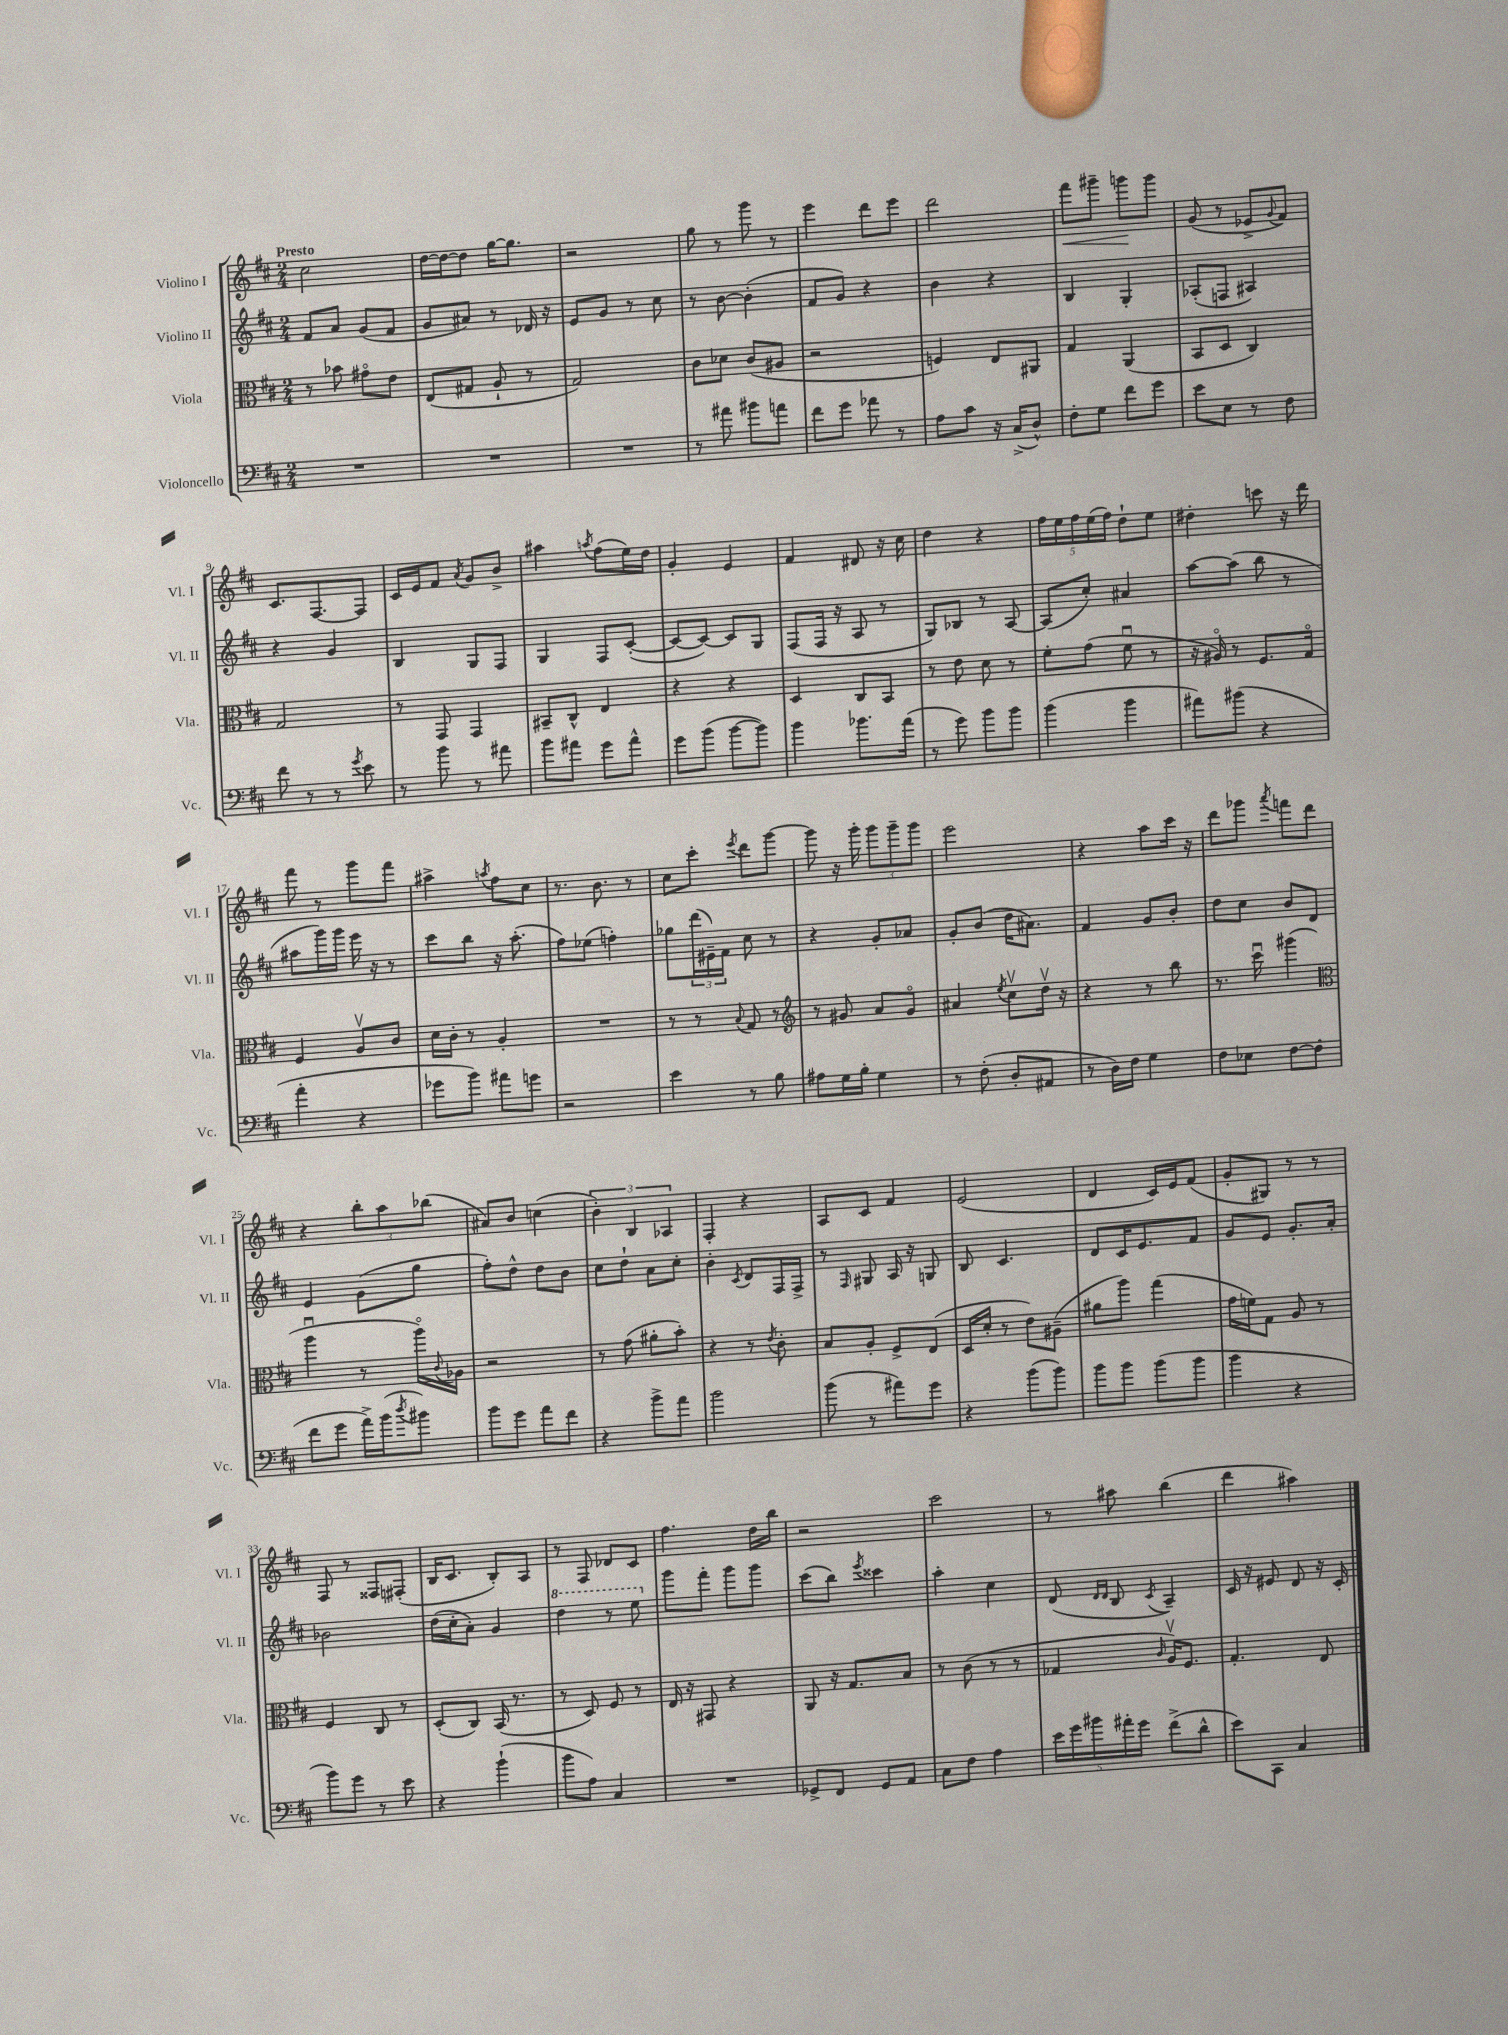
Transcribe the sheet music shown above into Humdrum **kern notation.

**kern	**kern	**kern	**kern
*staff4	*staff3	*staff2	*staff1
*clefF4	*clefC3	*clefG2	*clefG2
*k[f#c#]	*k[f#c#]	*k[f#c#]	*k[f#c#]
*M2/4	*M2/4	*M2/4	*M2/4
2r	8r	8f#	2cc#
.	8b-	8a	.
.	8g#o	(8g	.
.	8e	8f#	.
=	=	=	=
2r	(8E	8g	[16dd
.	.	.	16dd_
.	8G#	8a#)	8dd]
.	8A`	8r	[16gg
.	.	.	8.gg]
.	8r	16d-	.
.	.	16r	.
=	=	=	=
2r	2G)	8e	2r
.	.	8g	.
.	.	8r	.
.	.	8cc#	.
=	=	=	=
8r	8c#	8r	8gg
8a#	8d-	[8b	8r
8b#	(8c#	(4b']	8ggg
8a	8A#	.	8r
=	=	=	=
8f#	2r	8f#	4eee
8g	.	8g)	.
8a-	.	4r	8ddd
8r	.	.	8eee
=	=	=	=
8A	4F)	4b	2ddd
8c#	.	.	.
16r	8E	4r	.
(16C#^	.	.	.
8D^^)	8AA#	.	.
=	=	=	=
8F#'	4G	4B	8fff#
8G	.	.	8ggg#~
8f#	(4AA	4G'	8ggg
8g	.	.	8ggg
=	=	=	=
8e	8BB	(8A-'	(8g
8E	8D	8F	8r
8r	4C#)	4A#)	8e-^
.	.	.	8qqg
8F#	.	.	8f#)
=	=	=	=
8f#	2G	4r	8.c#
8r	.	.	.
.	.	.	[8.F#
8r	.	4g	.
8qg	.	.	.
8e	.	.	8F#]
=	=	=	=
8r	8r	4B	16c#
.	.	.	16e
8b	8GG	.	8f#
.	.	.	8qa
8r	4GG	8G	8g
8a#	.	8F#	8b^
=	=	=	=
8b	8BB#~	4G	4aa#
8a#	8C#^^	.	.
.	.	.	8qaa
8g	4E	8F#	(8ff#
8a#^^	.	([8c#'	16ee)
.	.	.	16dd
=	=	=	=
8g	4r	8c#_	4g'
(8b	.	8c#_)	.
[8b	4r	8c#]	4e
8b])	.	8G	.
=	=	=	=
4b	4D	(8F#	4f#
.	.	16F#	.
.	.	16r	.
8.b-	8C#	8A	8d#
.	8BB	8r	16r
(16a	.	.	16cc#
=	=	=	=
8r	8r	8G)	4dd
8g)	8e	8B-	.
8b	8d	8r	4r
8b	8r	[8A	.
=	=	=	=
(4b	8f#'	(8A]	20ff#
.	.	.	20ee
.	.	.	20ff#
.	(8g	8cc#')	.
.	.	.	(20ee
.	.	.	20ff#)
4b	8f#u	4a#	8dd`
.	8r	.	8ee
=	=	=	=
8a#)	16r	[8aa	4dd#'
.	16A#o)	.	.
(8b#	8r	(8aa]	.
4r	8.F#	8bb	8ccc
.	.	8r	16r
.	16Go	.	16ddd
=	=	=	=
4a'	4F#	8aa#	8fff#
.	.	16ggg)	8r
.	.	16ggg	.
4r	8Av	16eee	8ggg
.	.	16r	.
.	8c#	8r	8fff#
=	=	=	=
8g-	16d	8ccc#	4aa#^
.	16c#'	.	.
8b)	8r	8bb	.
.	.	.	8qaa
8a#	4A'	16r	8ff#
.	.	(8.aa'	.
8g	.	.	8cc#
=	=	=	=
2r	2r	8ff#)	8.r
.	.	(8ee-	.
.	.	.	8.b
.	.	4ff')	.
.	.	.	8r
=	=	=	=
4e	8r	8gg-	8cc#
.	8r	(24ddd	8ccc#'
.	.	24e#~)	.
.	.	24f#	.
.	8qqB	.	8qeee
8r	8G	8cc#	8ddd
8B	8r	8r	[8ggg
=	=	=	=
*	*clefG2	*	*
8A#	8r	4r	8ggg]
16G	8g#	.	16r
16B'	.	.	16ggg'
4G	8a	8g'	12ggg
.	.	.	12ggg~
.	8g#o	8a-	.
.	.	.	12ggg
=	=	=	=
8r	4a#	8g'	2eee
(8F#'	.	(8b	.
.	8qee	.	.
8D'	8cc#v	16dd	.
.	.	8.a#)	.
8AA#	16ddv	.	.
.	16r	.	.
=	=	=	=
8r	4r	4f#	4r
16D)	.	.	.
16F#	.	.	.
4G	8r	8g	8aa
.	8bb	8b'	16ccc#
.	.	.	16r
=	=	=	=
8F#	8.r	8dd	8ddd
8E-	.	8cc#	8ggg-
.	16ccc#u	.	.
.	.	.	8qaaa
[8F#	(4ggg#	8b	8fff
(8F#]	.	8d	8ddd
=	=	=	=
*	*clefC3	*	*
8f#	4aau	4e	4r
8g	.	.	.
16a^)	8r	(8g	12bb'
(16b	.	.	.
.	.	.	12aa
8qdd	.	.	.
8b#)	16aao)	8gg	.
.	.	.	(12bb-
.	8qqc#	.	.
.	16A-	.	.
=	=	=	=
8b	2r	8ff#')	8a#)
8g	.	8dd^^	8b
8a	.	8dd	(4cc
8f#	.	8b	.
=	=	=	=
4r	8r	8cc#	6b')
.	(8g	8dd`	.
.	.	.	6B
8b^	8a#'	8a	.
.	.	.	6A-
8a	8b')	8cc#'	.
=	=	=	=
2b	4r	4b'	4F#'
.	.	8qc#	.
.	8r	8d	4r
.	8qe	.	.
.	8c#'	16F#	.
.	.	16F#^	.
=	=	=	=
(8b	8B	8r	8A
.	.	16qqF#	.
8r	8A'	8G#	8c#
8a#)	8F#^	16A	4f#
.	.	16r	.
8g	(8E	8G	.
=	=	=	=
4r	16D	8B	(2e
.	16d'	.	.
.	8r	4.c#	.
(8b	8e)	.	.
8b)	(8A#~	.	.
=	=	=	=
8b	8a#	8d	4d
8b	8aa)	16c#	.
.	.	8.e	.
(8b	(4gg	.	16c#)
.	.	.	16e
8b	.	8f#	(8f#
=	=	=	=
4b	16g	8g	8g'
.	16f)	.	.
.	8G	8e	8G#)
4r	8A	8.g'	8r
.	8r	.	8r
.	.	16a'	.
=	=	=	=
8b)	4F#	2b-	8F#
8g	.	.	8r
8r	8C#	.	8F##
8e	8r	.	(8F#'
=	=	=	=
4r	(8D'	(16dd	16B
.	.	16cc#'	8.c#
.	8C#)	8a')	.
(4b`	(16BB	4g	8B')
.	8.r	.	.
.	.	.	8A
=	=	=	=
8b	8r	4ddd	8r
8A)	8D)	.	8F#
4C#	8F#	8r	8d-
.	8r	8eee	8c#
=	=	=	=
2r	16E	8ggg	4.ff#
.	16r	.	.
.	8GG#	8fff#'	.
.	4r	8ggg	.
.	.	8ggg	16dd
.	.	.	16bb
=	=	=	=
8GG-^	8AA	(8ccc#	2r
8FF#	16r	8bb)	.
.	8.G	.	.
.	.	8qeee	.
8GG-	.	4ccc##	.
8AA	8B	.	.
=	=	=	=
8C#	8r	4aa'	2ccc#
8F#	(8c#	.	.
4A	8r	4cc#	.
.	8r	.	.
=	=	=	=
20e	4G-	(8d	8r
20g	.	.	.
20b#	.	.	.
.	.	16qqd	.
.	.	16qqd	.
.	.	8B	8aa#
20a#'	.	.	.
20g	.	.	.
.	16qqc#	8qc#	.
(8f#^	16Av)	4A~)	(4bb
.	8.F#	.	.
8d^^	.	.	.
=	=	=	=
8e)	4.G'	16c#	4ddd
.	.	16r	.
8CC#	.	8e#	.
4C#	.	8d	4aa#)
.	8E	16r	.
.	.	16c#'	.
==	==	==	==
*-	*-	*-	*-
